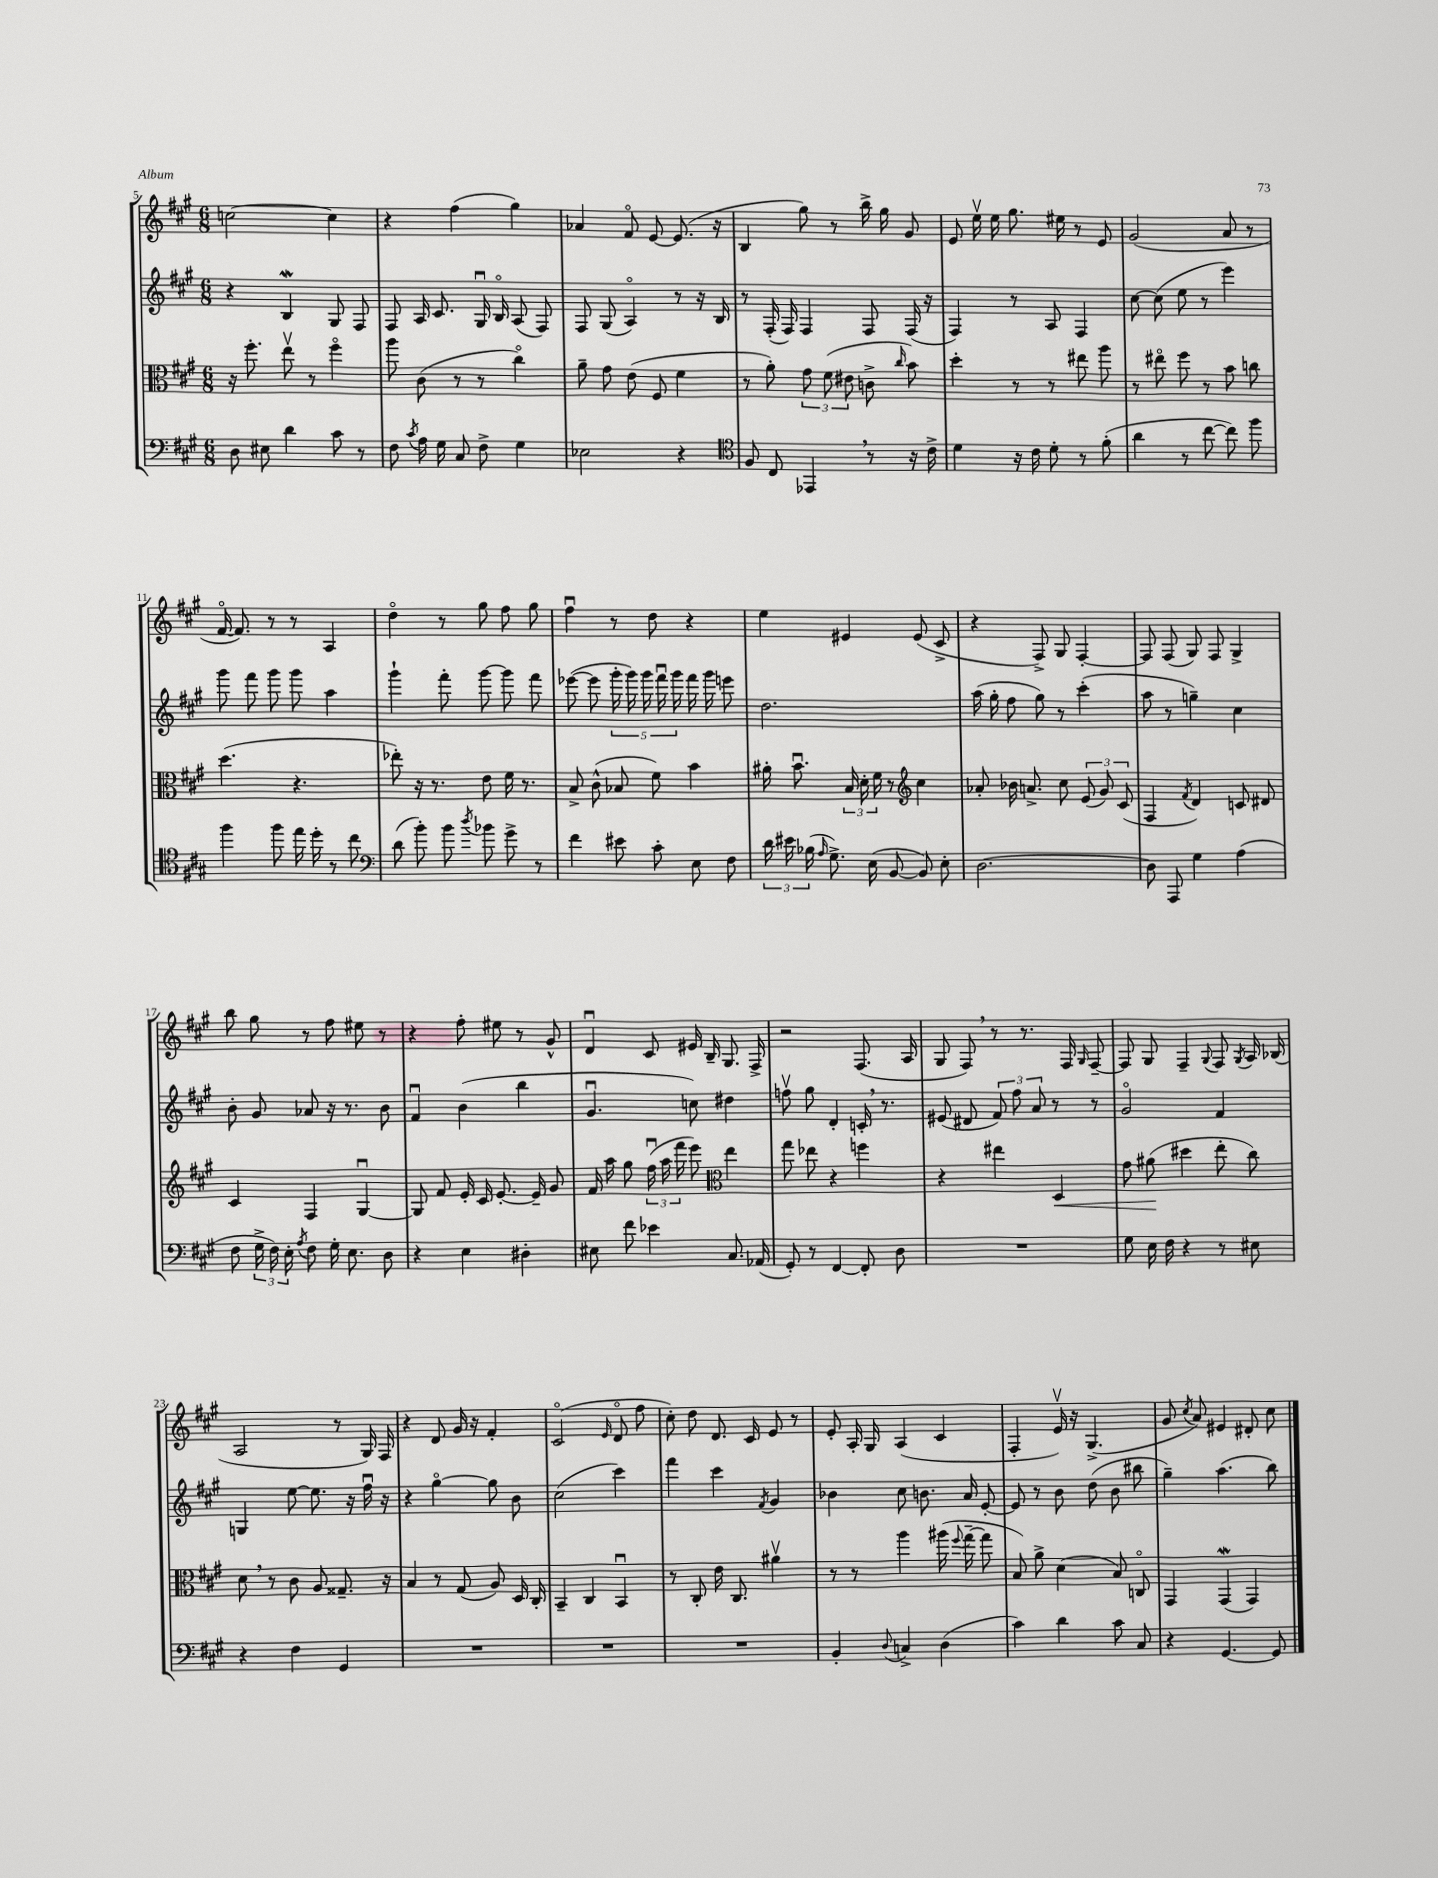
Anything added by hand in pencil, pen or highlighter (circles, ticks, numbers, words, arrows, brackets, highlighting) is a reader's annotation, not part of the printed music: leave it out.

**kern	**kern	**dynam	**kern	**kern
*part4	*part3	*part3	*part2	*part1
*staff4	*staff3	*staff3	*staff2	*staff1
*clefF4	*clefC3	*	*clefG2	*clefG2
*k[f#c#g#]	*k[f#c#g#]	*	*k[f#c#g#]	*k[f#c#g#]
*M6/8	*M6/8	*	*M6/8	*M6/8
=5	=5	=5	=5	=5
8D\	16r	.	4r	[2ccn\
.	8.ff#'\	.	.	.
8E#X\	.	.	.	.
4d\	8eev\	.	4BW/	.
.	8r	.	.	.
8c#\	4ff#\	.	8G#/	4cc\]
8r	.	.	8F#/	.
=6	=6	=6	=6	=6
8F#\	8aa\	.	8F#/	4r
8qc#/	.	.	.	.
16A\	(8c#\	.	16A/	.
16G#\	.	.	8.c#/	.
8C#/	8r	.	.	(4ff#\
8F#^\	8r	.	16G#u/	.
.	.	.	16B/	.
4G#\	4cc#\)	.	(8A/	4gg#\)
.	.	.	8F#/)	.
=7	=7	=7	=7	=7
2E-X\	8a~\	.	8F#/	4a-X/
.	8g#\	.	(8G#/	.
.	(8e\	.	4A/)	8f#/
.	8F#/	.	.	[8e/
4r	4f#\	.	8r	(8.e/]
.	.	.	16r	.
.	.	.	16B/	16r
=8	=8	=8	=8	=8
*clefC4	*	*	*	*
8F#/	8r	.	8r	4B/
8C#/	8a'\)	.	(16F#'/	.
.	.	.	16F#/)	.
4EE-X,/	12g#\	.	4F#/	8gg#\)
.	(12f#\	.	.	.
.	.	.	.	8r
.	12e#X\	.	.	.
8r	8cn^\	.	8F#/	16bb^\
.	.	.	.	16gg#\
.	16qqcc#/	.	.	.
16r	8b\)	.	(16F#/	8g#/
16c#^\	.	.	16r	.
=9	=9	=9	=9	=9
4d\	4dd'\	.	4F#/)	8e/
.	.	.	.	16eev\
.	.	.	.	16ee\
16r	8r	.	8r	8.gg#\
16c#\	.	.	.	.
8d'\	8r	.	8A/	.
.	.	.	.	16ee#X\
8r	8ee#X\	.	4F#/	8r
(8f#'\	8aa\	.	.	8e/
=10	=10	=10	=10	=10
4a\	8r	.	[8cc#\	(2g#/
.	8ee#X\	.	(8cc#\]	.
8r	8ff#\	.	8ee\	.
[8cc#\	8r	.	8r	.
8cc#\])	8b\	.	4eee\)	8a/
8ff#\	8ccn\	.	.	8r
!!LO:LB:g=z
=11	=11	=11	=11	=11
4ff#\	(4.dd\	.	8ggg#\	[16f#/
.	.	.	.	8.f#/])
.	.	.	8fff#\	.
8ff#\	.	.	8ggg#\	8r
16ee\	4.r	.	8ggg#\	8r
16dd'\	.	.	.	.
8r	.	.	4aa\	4A/
8cc#\	.	.	.	.
=12	=12	=12	=12	=12
*clefF4	*	*	*	*
(8d\	8ee-X'\)	.	4ggg#`\	4dd\
8b'\)	16r	.	.	.
.	8.r	.	.	.
8b\	.	.	8fff#'\	8r
8qdd/	.	.	.	.
8b-X\	8e\	.	[8ggg#\	8gg#\
8g#^\	16f#\	.	8ggg#\]	8ff#\
.	8.r	.	.	.
8r	.	.	8fff#\	8gg#\
=13	=13	=13	=13	=13
4f#\	8B^/	.	([8eee-X\	4ff#u\
.	(8c#^^\	.	8eee-\]	.
8e#X\	8B-X/	.	20ggg#'\	8r
.	.	.	20ggg#\)	.
.	.	.	20ggg#\	.
8c#'\	8f#\)	.	.	8dd\
.	.	.	20fff#u\	.
.	.	.	20ggg#\	.
8E\	4b\	.	16fff#\	4r
.	.	.	16ggg#\	.
8F#\	.	.	8eeen\	.
=14	=14	=14	=14	=14
24d\	16a#X'\	.	2.dd\	4ee\
24e#X\	.	.	.	.
.	8.bu\	.	.	.
(24B-X\	.	.	.	.
16qqA/	.	.	.	.
8.G#^\)	.	.	.	.
.	24B/	.	.	4e#X/
.	24d'\	.	.	.
(16E\	.	.	.	.
.	24f#\	.	.	.
[8BB/	8r	.	.	.
*	*clefG2	*	*	*
8BB/])	4cc#\	.	.	(8e#/
8E'\	.	.	.	8c#^/
=15	=15	=15	=15	=15
[2.D\	8a-X'/	.	(16aa\	4r
.	.	.	16gg#'\	.
.	16b-X\	.	8ff#\	.
.	8.an^/	.	.	.
.	.	.	8gg#\)	8F#^/)
.	8cc#\	.	8r	8G#/
.	(12e/	.	(4ccc#'\	[4F#'/
.	12g#/)	.	.	.
.	(12c#/	.	.	.
=16	=16	=16	=16	=16
8D\]	4F#/	.	8aa\	8F#/]
8AAA/	.	.	8r	(8F#/
.	8qf#/	.	.	.
4G#\	4d/)	.	4ggn~\)	8G#/)
.	.	.	.	8F#/
(4A\	8cn/	.	4cc#\	4G#^/
.	8d#X/	.	.	.
!!LO:LB:g=z
=17	=17	=17	=17	=17
8F#\	4c#/	.	8b'\	8bb\
24G#^\	.	.	8g#/	8gg#\
24F#\)	.	.	.	.
24E'\	.	.	.	.
8qA/	.	.	.	.
8F#\	4F#/	.	8a-X/	8r
16G#'\	.	.	16r	8ff#\
8.E\	.	.	8.r	.
.	[4G#u/	.	.	8ee#X\
8D\	.	.	8b\	8r
=18	=18	=18	=18	=18
4r	8G#/]	.	4f#u/	4r
.	8f#/	.	.	.
4E\	16e'/	.	(4b\	8ff#'\
.	16c#/	.	.	.
.	[8.e'/	.	.	8ee#X\
4D#X'\	.	.	4bb\	8r
.	16e~/]	.	.	.
.	8g#/	.	.	8g#^^/
=19	=19	=19	=19	=19
8E#X\	16f#/	.	4.g#u/	4du/
.	16aa\	.	.	.
8f#\	8gg#\	.	.	.
4e-X\	(24ff#u\	.	.	8c#/
.	24aa\	.	.	.
.	24fff#\	.	.	.
.	8eee\)	.	8ccn\)	16e#X/
.	.	.	.	16B~/
*	*clefC3	*	*	*
8.C#/	4ee\	.	4dd#X\	8.G#/
(16AA-X/	.	.	.	16F#^/
=20	=20	=20	=20	=20
8GG#'/)	8gg#\	.	8ffnv\	2r
8r	8ee-X\	.	8gg#\	.
[4FF#/	4r	.	4d'/	.
8FF#'/]	4ffn\	.	16cn',/	(8.F#/
.	.	.	8.r	.
8D\	.	.	.	.
.	.	.	.	16A/
=21	=21	=21	=21	=21
2.r	4r	.	(8e#X/	8G#/
.	.	.	8d#X/	8F#,/)
.	4ee#X\	.	12f#/)	8r
.	.	.	12ff#\	.
.	.	.	.	8.r
.	.	.	12a/	.
!	!	!LO:HP:b	!	!
.	4D/	<	8r	.
.	.	.	.	16F#/
.	.	.	.	16qqG#/
.	.	.	8r	[8F#~/
=22	=22	=22	=22	=22
8G#\	8g#\	.	2g#/	8F#/]
16E\	(8a#X\	.	.	8G#/
16F#\	.	.	.	.
4r	4dd#X\	[	.	4F#~/
.	.	.	.	8qqG#/
8r	8ee'\	.	4f#/	8F#/
.	.	.	.	8qG#/
8E#X\	8cc#\)	.	.	16A/
.	.	.	.	(16B-X/
!!LO:LB:g=z
=23	=23	=23	=23	=23
4r	8d,\	.	4Gn/	2A/
.	8r	.	.	.
4F#\	8c#\	.	[8ee\	.
.	8A/	.	8.ee\]	.
4GG#/	8.G##X~/	.	.	8r
.	.	.	16r	.
.	.	.	16ff#u\	16G#/)
.	16r	.	16r	16F#/
=24	=24	=24	=24	=24
2.r	4B/	.	4r	4r
.	8r	.	[4gg#\	8d/
.	(8G#/	.	.	16g#/
.	.	.	.	16r
.	8A/)	.	8gg#\]	4f#'/
.	16D/	.	8b\	.
.	16C#'/	.	.	.
=25	=25	=25	=25	=25
2.r	4BB~/	.	(2cc#\	(2c#/
.	4C#/	.	.	.
.	.	.	.	16qqe/
.	4BBu/	.	4ccc#\)	8d/
.	.	.	.	8ff#\
=26	=26	=26	=26	=26
2.r	8r	.	4fff#\	8cc#'\)
.	8C#'/	.	.	8dd\
.	16e\	.	4ccc#\	8.d/
.	8.C#/	.	.	.
.	.	.	.	16c#/
.	.	.	8qf#/	.
.	4a#Xv\	.	4g#/	8e/
.	.	.	.	8r
=27	=27	=27	=27	=27
4BB'/	8r	.	4b-X\	8e'/
.	8r	.	.	16A'/
.	.	.	.	16G#/
8qqD/	.	.	.	.
4Cn^/	4aa\	.	8cc#\	(4A/
.	.	.	8.bn\	.
(4D\	(16aa#X\	.	.	4c#/
.	8qqff#/	.	.	.
.	[16gg#~\	.	16a/	.
.	8gg#\]	.	[8e'/	.
=28	=28	=28	=28	=28
4c#\)	8B/)	.	8e/]	4F#'/
.	8a^\	.	8r	.
4d\	(4d\	.	8b\	16ev/)
.	.	.	.	16r
.	.	.	(8dd\	(4.G#^/
8c#\	8B/)	.	8b\	.
8C#/	8Cn/	.	8bb#X\	.
=29	=29	=29	=29	=29
4r	4GG#/	.	4gg#~\)	8g#/
.	.	.	.	8qcc#/
.	.	.	.	8a/)
[4.GG#/	(4GG#W/	.	(4.aa\	4e#X/
.	4GG#/)	.	.	8d#X'/
8GG#/]	.	.	8bb\)	8cc#\
==	==	==	==	==
*-	*-	*-	*-	*-
